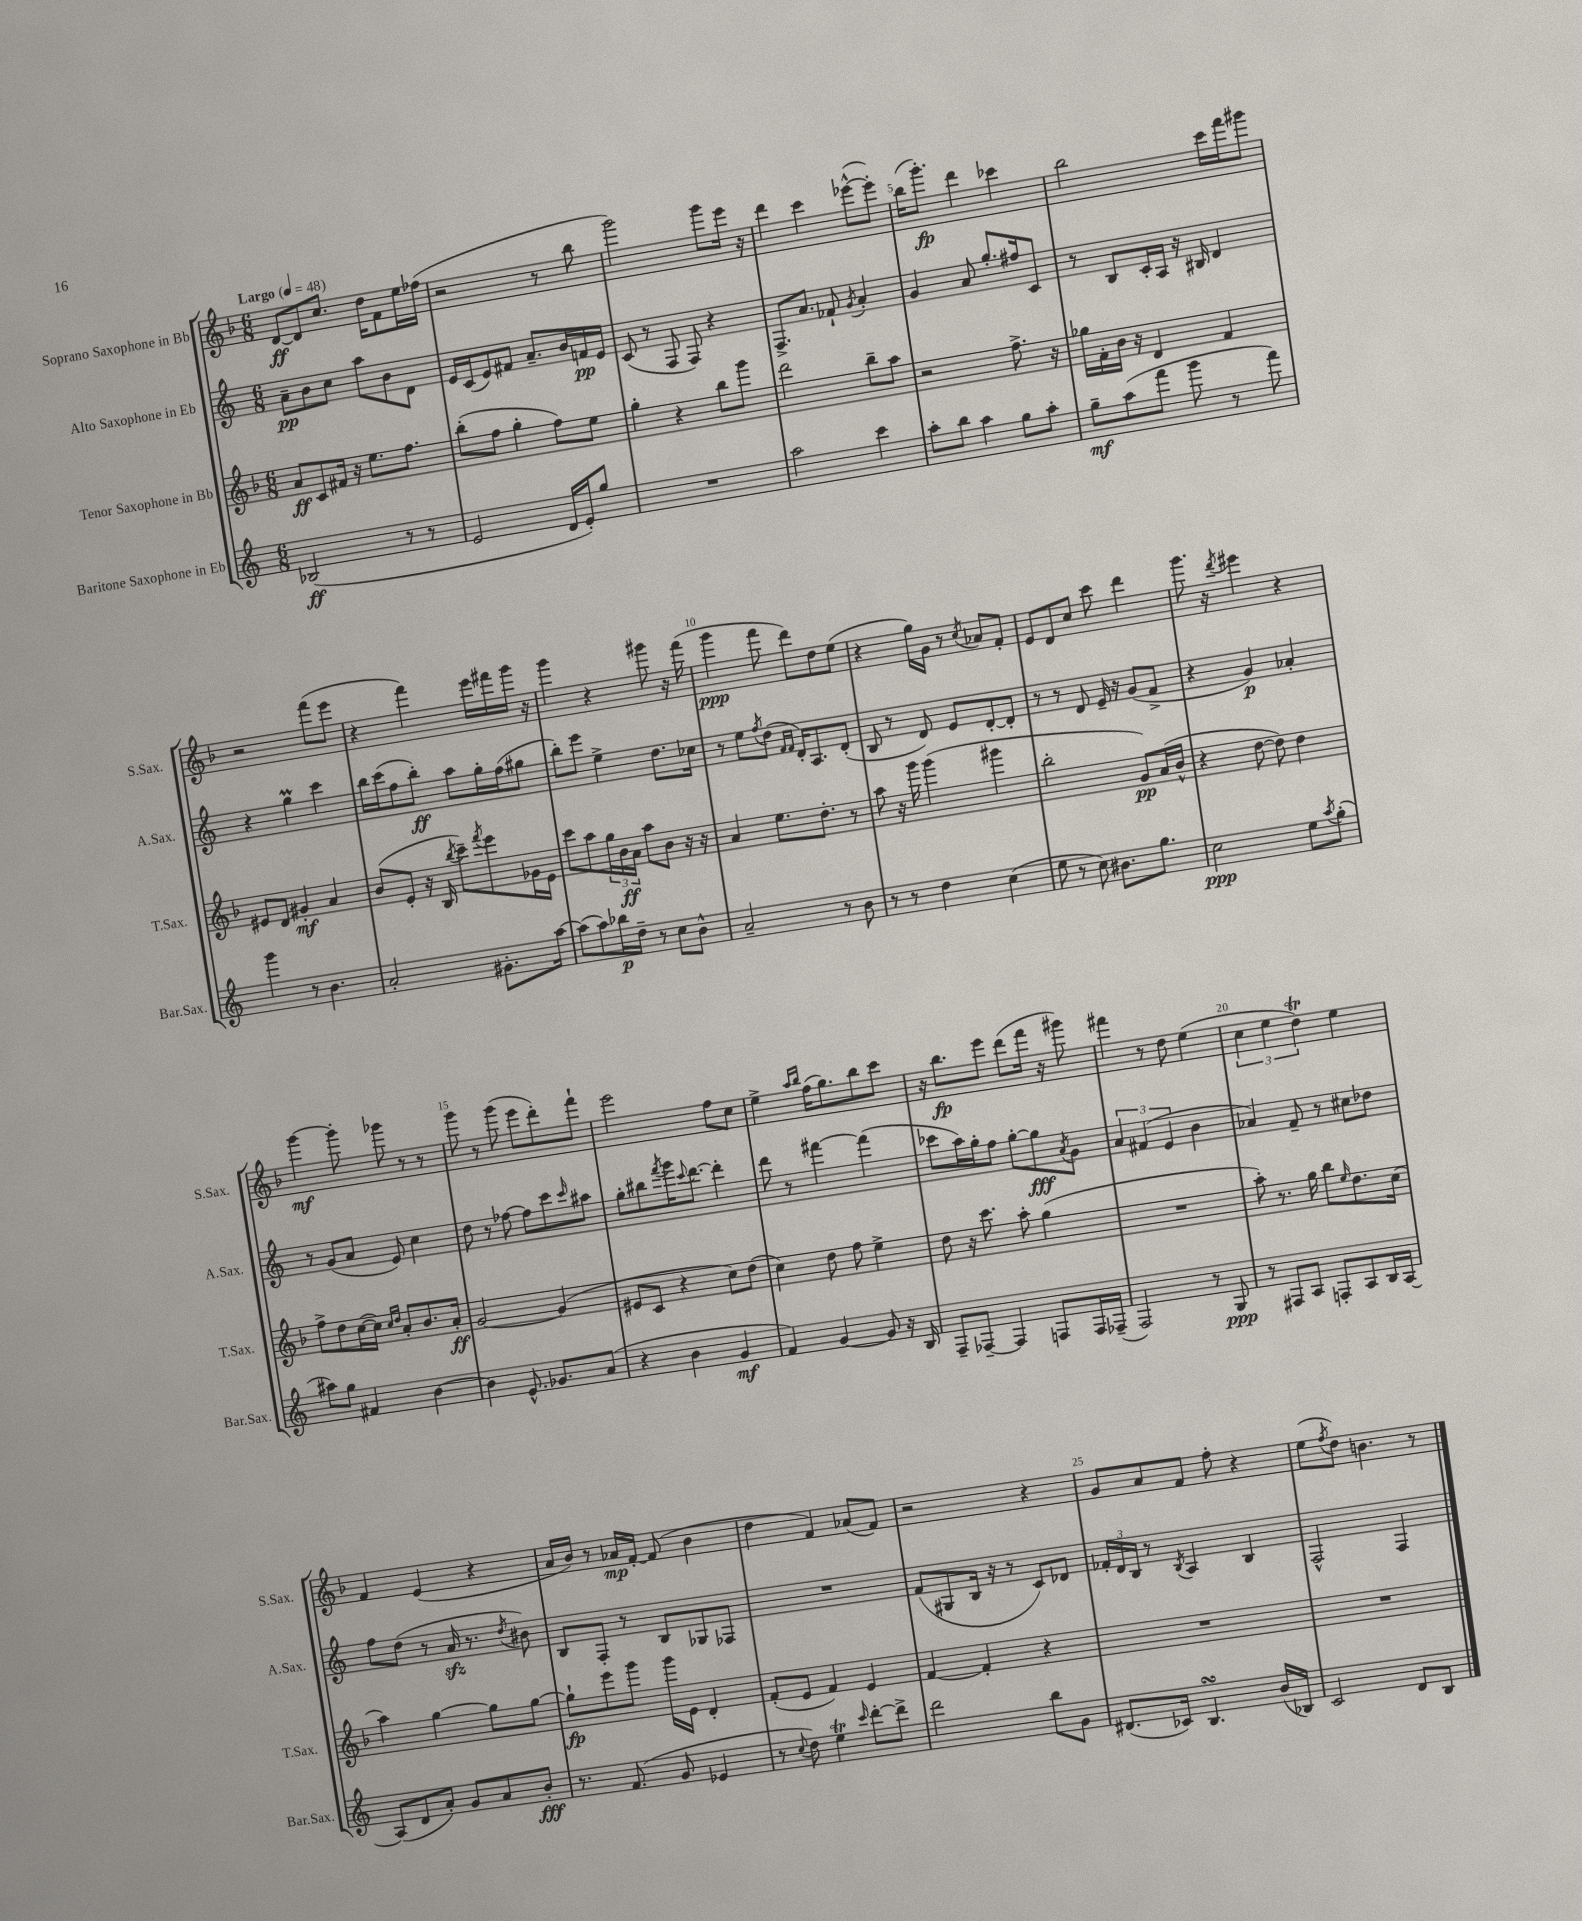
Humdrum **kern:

**kern	**dynam	**kern	**dynam	**kern	**dynam	**kern	**dynam
*part4	*part4	*part3	*part3	*part2	*part2	*part1	*part1
*staff4	*staff4	*staff3	*staff3	*staff2	*staff2	*staff1	*staff1
*I"Baritone Saxophone in Eb	*	*I"Tenor Saxophone in Bb	*	*I"Alto Saxophone in Eb	*	*I"Soprano Saxophone in Bb	*
*I'Bar.Sax.	*	*I'T.Sax.	*	*I'A.Sax.	*	*I'S.Sax.	*
*clefG2	*	*clefG2	*	*clefG2	*	*clefG2	*
*k[]	*	*k[b-]	*	*k[]	*	*k[b-]	*
*M6/8	*	*M6/8	*	*M6/8	*	*M6/8	*
*MM48	*	*MM48	*	*MM48	*	*MM48	*
=1	=1	=1	=1	=1	=1	=1	=1
!	!	!	!	!	!	!LO:TX:a:B:t=Largo	!
(2B-X/	ff	8a/L	ff	8a~\L	pp	[8d/L	ff
.	.	8c/	.	8b\	.	8d/]	.
.	.	16f#X/Jk	.	8cc\J	.	8.cc/J	.
.	.	16r	.	.	.	.	.
.	.	8.ee\L	.	8aa\L	.	.	.
.	.	.	.	.	.	16dd\KL	.
8r	.	.	.	8b\	.	8f\	.
.	.	8.ff\J	.	.	.	.	.
8r	.	.	.	8d\J	.	16ee\L	.
.	.	.	.	.	.	(16ff-X\JJ	.
=2	=2	=2	=2	=2	=2	=2	=2
2e/	.	(8bb-'\L	.	16e/LL	.	2r	.
.	.	.	.	(16c/J	.	.	.
.	.	8ff\J	.	8e/)	.	.	.
.	.	4gg'\	.	8f#X/J	.	.	.
.	.	.	.	8.a~/L	.	.	.
16d/LL	.	8ff\L)	.	.	.	8r	.
16e'/J)	.	.	.	16b/L	.	.	.
8gg/J	.	8ee\J	.	16fn/	pp	8bb-\	.
.	.	.	.	16e/JJ	.	.	.
=3	=3	=3	=3	=3	=3	=3	=3
2.r	.	4gg'\	.	(8c/	.	2ggg\)	.
.	.	.	.	8r	.	.	.
.	.	4r	.	8F/	.	.	.
.	.	.	.	8F/)	.	.	.
.	.	8bb-\L	.	4r	.	8ggg\L	.
.	.	8ggg\J	.	.	.	16eee\Jk	.
.	.	.	.	.	.	16r	.
=4	=4	=4	=4	=4	=4	=4	=4
2aa\	.	2ddd\	.	8.F^/L	.	4ddd\	.
.	.	.	.	8.a/J	.	.	.
.	.	.	.	.	.	4ccc\	.
.	.	.	.	8f-X`/	.	.	.
.	.	.	.	8qg/	.	.	.
4ccc\	.	8bb-~\L	.	4a'/	.	([8eee-X^^\L	.
.	.	8aa\J	.	.	.	8eee-'\J])	.
=5	=5	=5	=5	=5	=5	=5	=5
8aa'\L	.	2r	.	4g/	.	(16bb-\KL	.
.	.	.	.	.	.	8.ggg'\J)	fp
8bb\J	.	.	.	.	.	.	.
4aa\	.	.	.	8a/	.	4ddd\	.
.	.	.	.	8.gg'/L	.	.	.
8gg\L	.	8.ff^\	.	.	.	4ccc-X\	.
.	.	.	.	16ff#X/k	.	.	.
8aa'\J	.	.	.	8c/J	.	.	.
.	.	16r	.	.	.	.	.
=6	=6	=6	=6	=6	=6	=6	=6
8gg~\L	mf	16gg-X\LL	.	8r	.	2bb-\	.
.	.	16f'\	.	.	.	.	.
(8aa\	.	16b-\JJ	.	8B/L	.	.	.
.	.	16r	.	.	.	.	.
8fff\J	.	4d/	.	16c'/L	.	.	.
.	.	.	.	16A/JJ	.	.	.
8ggg\	.	.	.	16r	.	.	.
.	.	.	.	16B#X/	.	.	.
8r	.	4f/	.	4d/	.	16ccc\LL	.
.	.	.	.	.	.	16fff\J	.
8fff\)	.	.	.	.	.	8ggg#X\J	.
!!LO:LB:g=z
=7	=7	=7	=7	=7	=7	=7	=7
4ggg\	.	8e#X/L	.	4r	.	2r	.
.	.	8d/J	.	.	.	.	.
8r	.	4g#X'/	mf	4ggM\	.	.	.
4.b\	.	.	.	.	.	.	.
.	.	4a/	.	4ccc\	.	(8fff\L	.
.	.	.	.	.	.	8eee\J	.
=8	=8	=8	=8	=8	=8	=8	=8
2a'/	.	(8b-/L	.	16bb\LL	.	4r	.
.	.	.	.	(16ccc\J	.	.	.
.	.	8e'/J	.	8ff\	.	.	.
.	.	16r	.	8bb'\J)	ff	4fff\)	.
.	.	16B-/	.	.	.	.	.
.	.	8qbb-/	.	.	.	.	.
.	.	8ccc~\L)	.	8aa\L	.	.	.
.	.	8qfff/	.	.	.	.	.
8.g#X'\L	.	8eee\	.	16gg'\L	.	16eee\LL	.
.	.	.	.	(16ff\J	.	16fff#X\	.
.	.	16g-X\L	.	8gg#X\J	.	16ggg\JJ	.
[16aa\Jk	.	16e\JJ	.	.	.	16r	.
=9	=9	=9	=9	=9	=9	=9	=9
(8aa\L]	.	8ccc\L	.	8bb'\L)	.	4ggg\	.
8aa\)	.	8aa\	.	8eee\J	.	.	.
16bb-X\L	p	24gg\L	.	4ee^\	.	4r	.
.	.	24b-\	ff	.	.	.	.
16dd~\JJ	.	.	.	.	.	.	.
.	.	24a\JJ	.	.	.	.	.
8r	.	8aa\L	.	.	.	.	.
8cc\L	.	8b-\J	.	8.dd\L	.	8ggg#X\	.
8b^^\J	.	16r	.	.	.	16r	.
.	.	16r	.	16cc-X\Jk	.	(16fff\	.
=10	=10	=10	=10	=10	=10	=10	=10
2a~/	.	4a/	.	8r	.	4ggg\	ppp
.	.	.	.	8ee\L	.	.	.
.	.	.	.	8qff/	.	.	.
.	.	8.ee\L	.	(8dd\J	.	8fff\	.
.	.	.	.	16qqf/LL	.	.	.
.	.	.	.	16qqf/JJ	.	.	.
.	.	.	.	16d'/KL)	.	8ddd\L)	.
.	.	8.dd'\J	.	8.A/	.	.	.
8r	.	.	.	.	.	8dd\	.
8b\	.	8r	.	(8d'/J	.	(8ee\J	.
=11	=11	=11	=11	=11	=11	=11	=11
8r	.	8aa\	.	8B/	.	4r	.
8r	.	16r	.	8r	.	.	.
.	.	16ggg\	.	.	.	.	.
4dd\	.	(4ggg\	.	8d/)	.	16gg\LL)	.
.	.	.	.	.	.	16g\JJ	.
.	.	.	.	8e/L	.	8r	.
.	.	.	.	.	.	8qcc/	.
(4cc\	.	4ggg#X\	.	[8d'/	.	8a-X/L	.
.	.	.	.	8d'/J]	.	8f'/J	.
=12	=12	=12	=12	=12	=12	=12	=12
8ee\	.	2bb-'\	.	8r	.	8e/L	.
8r	.	.	.	8r	.	8d/	.
8cc\)	.	.	.	8d/	.	8cc/J	.
8.b#X\L	.	.	.	16e~/	.	8ccc\	.
.	.	.	.	16r	.	.	.
.	.	8g/L)	pp	(8g/L	.	4ddd\	.
8.gg\J	.	.	.	.	.	.	.
.	.	(16a/L	.	8f^/J	.	.	.
.	.	16b-^^/JJ	.	.	.	.	.
=13	=13	=13	=13	=13	=13	=13	=13
2cc\	ppp	4r	.	4r	.	8.ggg\	.
.	.	.	.	.	.	16r	.
.	.	.	.	.	.	8qddd/	.
.	.	[8dd\	.	4g/)	p	4eee#X\	.
.	.	8dd\])	.	.	.	.	.
8ee\L	.	4dd\	.	4a-X'/	.	4r	.
8qaa/	.	.	.	.	.	.	.
(8gg'\J	.	.	.	.	.	.	.
!!LO:LB:g=z
=14	=14	=14	=14	=14	=14	=14	=14
8aa#X\L)	.	8ff^\L	.	8r	.	[4ggg\	mf
8gg\J	.	8dd\	.	(8g/L	.	.	.
4f#X/	.	([16cc\L	.	8a/J	.	8ggg'\]	.
.	.	16cc\JJ])	.	.	.	.	.
.	.	16qqcc/LL	.	.	.	.	.
.	.	16qqdd/JJ	.	.	.	.	.
.	.	8a'/L	.	8e/)	.	8ggg-X\	.
[4b\	.	8.b-/	.	4cc\	.	8r	.
.	.	.	.	.	.	8r	.
.	.	16a'/Jk	ff	.	.	.	.
=15	=15	=15	=15	=15	=15	=15	=15
4b\]	.	[2g/	.	8dd\	.	8ggg\	.
.	.	.	.	8r	.	8r	.
8.e^^/	.	.	.	[8ff-X\	.	(8ggg\	.
.	.	.	.	8ff-\L]	.	8eee\L	.
8.g-X/L	.	.	.	.	.	.	.
.	.	(4g/]	.	8ccc\	.	8ddd'\)	.
.	.	.	.	16qqccc/	.	.	.
(8a/J	.	.	.	8aa#X\J	.	8fff`\J	.
=16	=16	=16	=16	=16	=16	=16	=16
4r	.	8e#X/L	.	8gg'\L	.	2eee\	.
.	.	8c/J	.	8bb#X\	.	.	.
.	.	.	.	8qfff/	.	.	.
4b\	.	4r	.	16ggg\K	.	.	.
.	.	.	.	8qqccc/	.	.	.
.	.	.	.	[8.ddd\J	.	.	.
4g/	mf	8cc\L)	.	4ddd'\]	.	8ff\L	.
.	.	(8dd\J	.	.	.	8cc\J	.
=17	=17	=17	=17	=17	=17	=17	=17
4f/)	.	4cc\)	.	8ddd\	.	4ee^\	.
.	.	.	.	8r	.	.	.
.	.	.	.	.	.	16qqaa/LL	.
.	.	.	.	.	.	16qqbb-/JJ	.
[4g/	.	8dd\	.	[4fff#X\	.	(16ff\KL	.
.	.	.	.	.	.	8.gg\)	.
.	.	8ff\	.	.	.	.	.
8g/]	.	4ee^\	.	(4fff#\]	.	8bb-\	.
16r	.	.	.	.	.	8ccc\J	.
16B/	.	.	.	.	.	.	.
=18	=18	=18	=18	=18	=18	=18	=18
8F~/L	.	8dd\	.	8ccc-X\L	.	16r	.
.	.	.	.	.	.	8.bb-\L	fp
[8F-X~/J	.	16r	.	16aa\L)	.	.	.
.	.	8.ccc\	.	16gg'\J	.	.	.
4F-/]	.	.	.	8ff\J	.	8eee\J	.
.	.	8aa'\	.	[8gg'\L	.	(8ddd\L	.
8Fn/L	.	(4gg\	.	8gg\]	fff	16fff\Jk	.
.	.	.	.	.	.	16r	.
.	.	.	.	8qa/	.	.	.
16F/L	.	.	.	8g\J	.	8ggg#X\)	.
(16F-X~/JJ	.	.	.	.	.	.	.
=19	=19	=19	=19	=19	=19	=19	=19
2F/)	.	2.r	.	6a/	.	4fff#X\	.
.	.	.	.	(6f#X/	.	.	.
.	.	.	.	.	.	8r	.
.	.	.	.	6e/	.	.	.
.	.	.	.	.	.	8dd\	.
8r	.	.	.	4b\	.	(4ee\	.
8G/	ppp	.	.	.	.	.	.
=20	=20	=20	=20	=20	=20	=20	=20
8r	.	8aa'\)	.	4a-X/)	.	6cc\	.
8F#X/L	.	8.r	.	.	.	.	.
.	.	.	.	.	.	6ee\	.
8A/J	.	.	.	8f~/	.	.	.
.	.	16gg\	.	.	.	.	.
.	.	.	.	.	.	6ddT\)	.
8Fn'/L	.	8bb-\L	.	8r	.	.	.
.	.	16qqee/	.	.	.	.	.
8A/	.	8.dd\	.	8cc#X\L	.	4ee\	.
16B/L	.	.	.	8dd-X\J	.	.	.
[16A/JJ	.	(16cc\Jk	.	.	.	.	.
!!LO:LB:g=z
=21	=21	=21	=21	=21	=21	=21	=21
(8A/L]	.	4aa\)	.	8ff\L	.	4f/	.
8d/	.	.	.	(8dd\J	.	.	.
8a'/J)	.	[4gg\	.	8r	.	(4e/	.
8g/L	.	.	.	16azz/	.	.	.
.	.	.	.	8.r	.	.	.
8a/	.	8gg\L]	.	.	.	4r	.
.	.	.	.	8qdd/	.	.	.
8b'/J	fff	[8gg\J	.	8b#X\)	.	.	.
=22	=22	=22	=22	=22	=22	=22	=22
8.r	.	8gg`\L]	fp	8B/L	.	16a/LL	.
.	.	.	.	.	.	16b-/JJ)	.
.	.	8eee\	.	8F'/J	.	8r	.
(8.f/	.	.	.	.	.	.	.
.	.	8ggg\J	.	8r	.	16a-X/LL	mp
.	.	.	.	.	.	[16f'/JJ	.
8g/	.	16ggg\LL	.	8B/L	.	(8f/]	.
.	.	16e\JJ	.	.	.	.	.
4e-X/	.	4d'/	.	8G-X/	.	4b-\	.
.	.	.	.	8F-X/J	.	.	.
=23	=23	=23	=23	=23	=23	=23	=23
8r	.	(8f'/L	.	2.r	.	4dd\	.
8qqcc/	.	.	.	.	.	.	.
8dd\)	.	8e/J	.	.	.	.	.
4eet\	.	4f/)	.	.	.	4f/)	.
16qqccc/	.	.	.	.	.	.	.
[8ddd'\L	.	4e/	.	.	.	(8a-X/L	.
8ddd^\J]	.	.	.	.	.	8f/J)	.
=24	=24	=24	=24	=24	=24	=24	=24
2ddd\	.	[4f/	.	(8f/L	.	2r	.
.	.	.	.	8G#X/	.	.	.
.	.	4f'/]	.	16B/Jk	.	.	.
.	.	.	.	16r	.	.	.
.	.	.	.	8r	.	.	.
8bb\L	.	4r	.	8c/L)	.	4r	.
8g\J	.	.	.	8d-X/J	.	.	.
=25	=25	=25	=25	=25	=25	=25	=25
(8.d#X/L	.	2.r	.	24f-X'/LL	.	8g/L	.
.	.	.	.	24d/	.	.	.
.	.	.	.	24B/JJ	.	.	.
.	.	.	.	8r	.	8a/	.
16c-X/Jk)	.	.	.	.	.	.	.
.	.	.	.	8qB/	.	.	.
4.BsSsS/	.	.	.	4A/	.	8f/J	.
.	.	.	.	.	.	8ff'\	.
.	.	.	.	4B/	.	4r	.
(16b/LL	.	.	.	.	.	.	.
16B-X/JJ)	.	.	.	.	.	.	.
=26	=26	=26	=26	=26	=26	=26	=26
2c/	.	2.r	.	2F^^/	.	(8ee\L	.
.	.	.	.	.	.	8qff/	.
.	.	.	.	.	.	8dd\J)	.
.	.	.	.	.	.	4.bn\	.
8d/L	.	.	.	4F/	.	.	.
8B/J	.	.	.	.	.	8r	.
==	==	==	==	==	==	==	==
*-	*-	*-	*-	*-	*-	*-	*-
